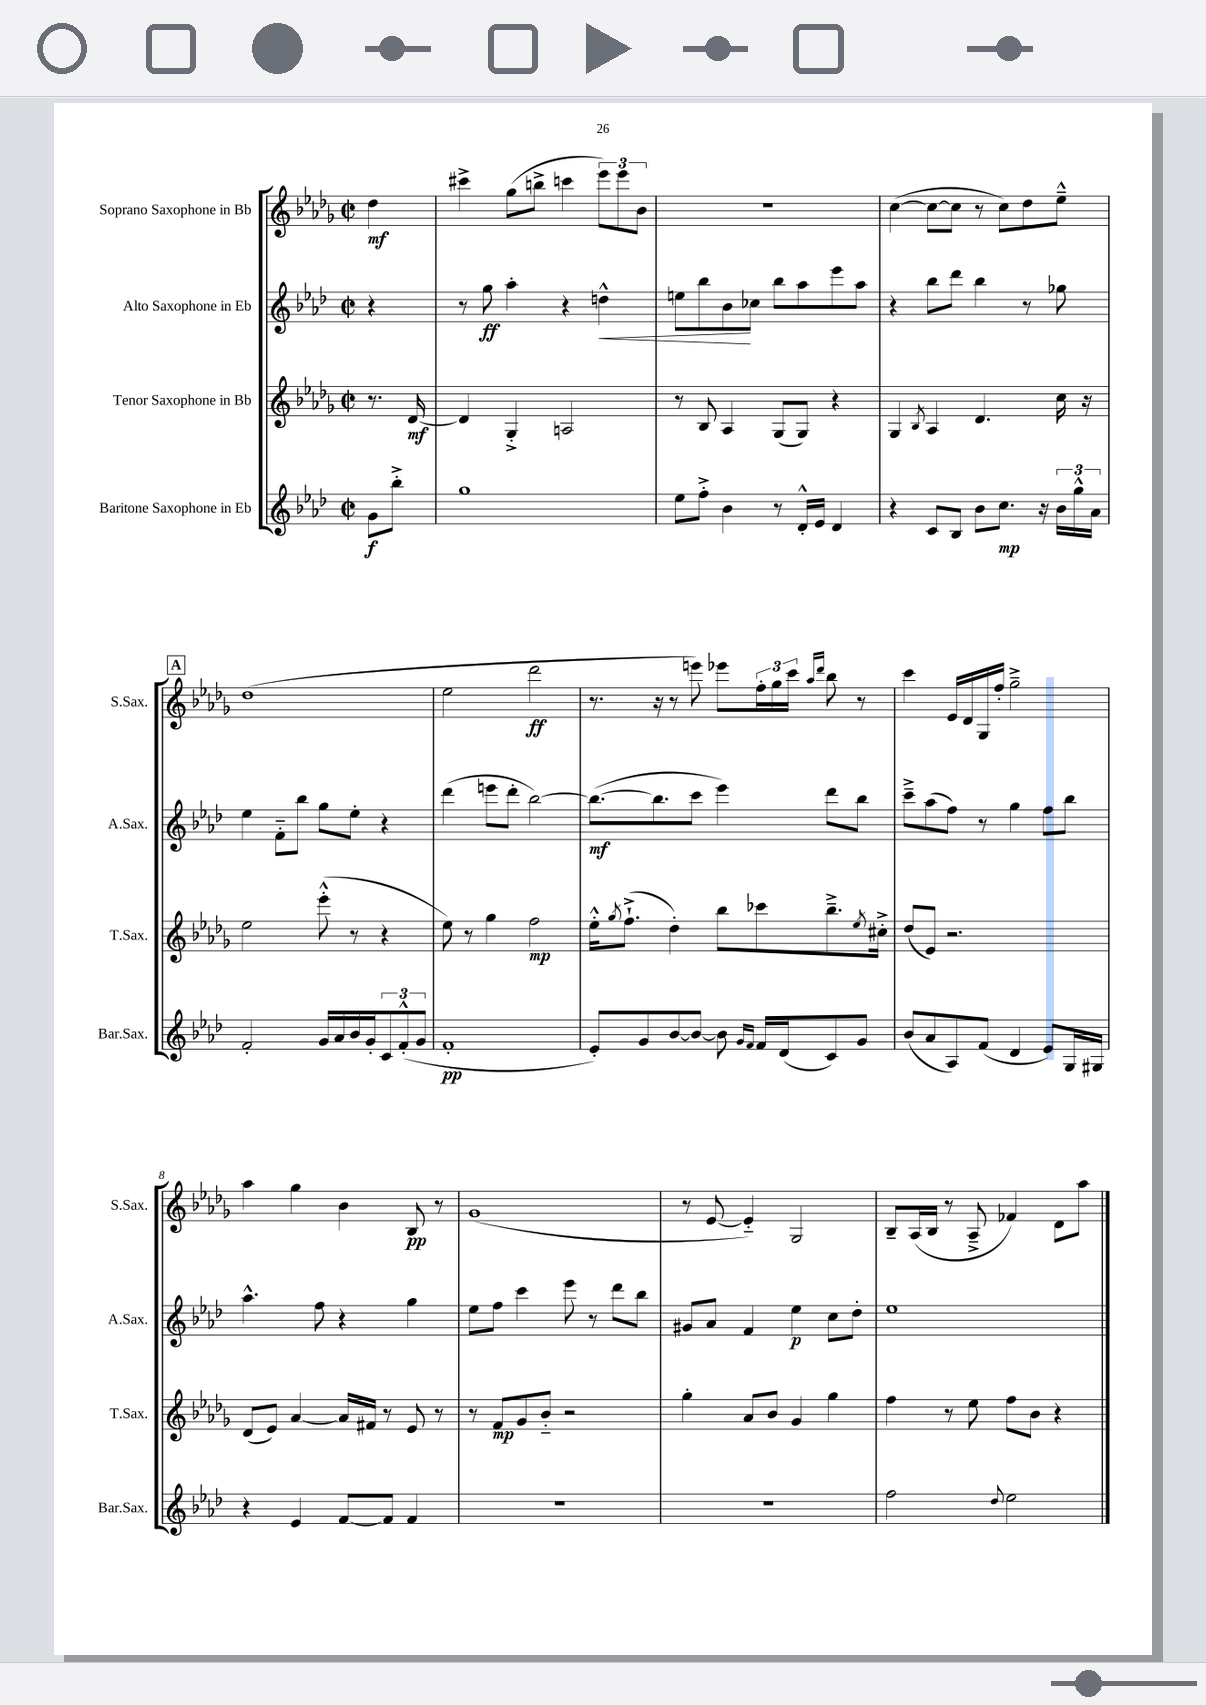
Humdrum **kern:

**kern	**kern	**kern	**kern
*staff4	*staff3	*staff2	*staff1
*clefG2	*clefG2	*clefG2	*clefG2
*k[b-e-a-d-]	*k[b-e-a-d-g-]	*k[b-e-a-d-]	*k[b-e-a-d-g-]
*M2/2	*M2/2	*M2/2	*M2/2
*met(c|)	*met(c|)	*met(c|)	*met(c|)
8g	8.r	4r	4dd-
8bb-'^	.	.	.
.	[16d-	.	.
=	=	=	=
1gg	4d-]	8r	4ccc#^
.	.	8gg	.
.	4G-'^	4aa-'	(8gg-
.	.	.	8bb^
.	2A	4r	4ccc
.	.	4dd^^	12eee-)
.	.	.	12eee-
.	.	.	12b-
=	=	=	=
8ee-	8r	8ee	1r
8ff'^	8B-	8bb-	.
4b-	4A-	8b-	.
.	.	8cc-	.
8r	(8G-	8bb-	.
16d-'^^	8G-)	8aa-	.
16e-	.	.	.
4d-	4r	8eee-	.
.	.	8aa-	.
=	=	=	=
4r	4G-	4r	([4cc
.	8qB-	.	.
8c	4A-	8bb-	8cc_
8B-	.	8ddd-	8cc]
8b-	4.d-	4bb-	8r
8.cc	.	.	8cc)
.	.	8r	8dd-
16r	.	.	.
24b-	16cc	8gg-	8ee-~^^
24gg^^	.	.	.
.	16r	.	.
24a-	.	.	.
=	=	=	=
2f'	2ee-	4ee-	(1dd-
.	.	8f'~	.
.	.	8bb-	.
16g	(8eee-'^^	8gg	.
16a-	.	.	.
16b-	8r	8ee-'	.
16g'	.	.	.
12c	4r	4r	.
(12f'^^	.	.	.
12g	.	.	.
=	=	=	=
1f'	8ee-)	(4ddd-	2ee-
.	8r	.	.
.	4gg-	8eee	.
.	.	8ddd-'	.
.	2ff	[2bb-)	2ddd-
=	=	=	=
8e-')	16ee-'^^	(8.bb-_	8.r
.	8qgg-	.	.
.	(8.ff`^	.	.
8g	.	.	.
.	.	8.bb-]	16r
[8b-	4dd-')	.	8r
8b-_	.	8ccc	8eee)
8b-]	8bb-	4eee-)	8eee-
16qqg	.	.	.
16qqf	.	.	.
16f	8ccc-	.	24ff'
.	.	.	24gg-
(16d-	.	.	.
.	.	.	24ccc
.	.	.	16qqaa-
.	.	.	16qqddd-
8c)	8.bb-~^	8ddd-	8bb-
8g	.	8bb-	8r
.	8qee-	.	.
.	16cc#'^	.	.
=	=	=	=
(8b-	(8dd-	8ccc~^	4ccc
8a-	8e-)	(8aa-	.
8A-)	2.r	8ff)	16e-
.	.	.	16d-
(8f	.	8r	16G-
.	.	.	16ff'
4d-	.	4gg	2gg-~^
8e-)	.	8ff	.
16G	.	8bb-	.
16G#	.	.	.
=	=	=	=
4r	(8d-	4.aa-^^	4aa-
.	8e-)	.	.
4e-	[4a-	.	4gg-
.	.	8ff	.
[8f	16a-]	4r	4b-
.	16f#	.	.
8f]	8r	.	.
4f	8e-	4gg	8B-
.	8r	.	8r
=	=	=	=
1r	8r	8ee-	(1g-
.	8f	8ff	.
.	8g-	4ccc	.
.	8b-'~	.	.
.	2r	8eee-	.
.	.	8r	.
.	.	8ddd-	.
.	.	8bb-	.
=	=	=	=
1r	4gg-'	8g#	8r
.	.	8a-	[8e-
.	8a-	4f	4e-'~])
.	8b-	.	.
.	4g-	4ee-	2G-
.	4gg-	8cc	.
.	.	8dd-'	.
=	=	=	=
2ff	4ff	1ee-	8B-~
.	.	.	(16A-
.	.	.	16B-
.	8r	.	8r
.	8ee-	.	8A-~^
8qqdd-	.	.	.
2ee-	8ff	.	4f-)
.	8b-	.	.
.	4r	.	8d-
.	.	.	8aa-
==	==	==	==
*-	*-	*-	*-
